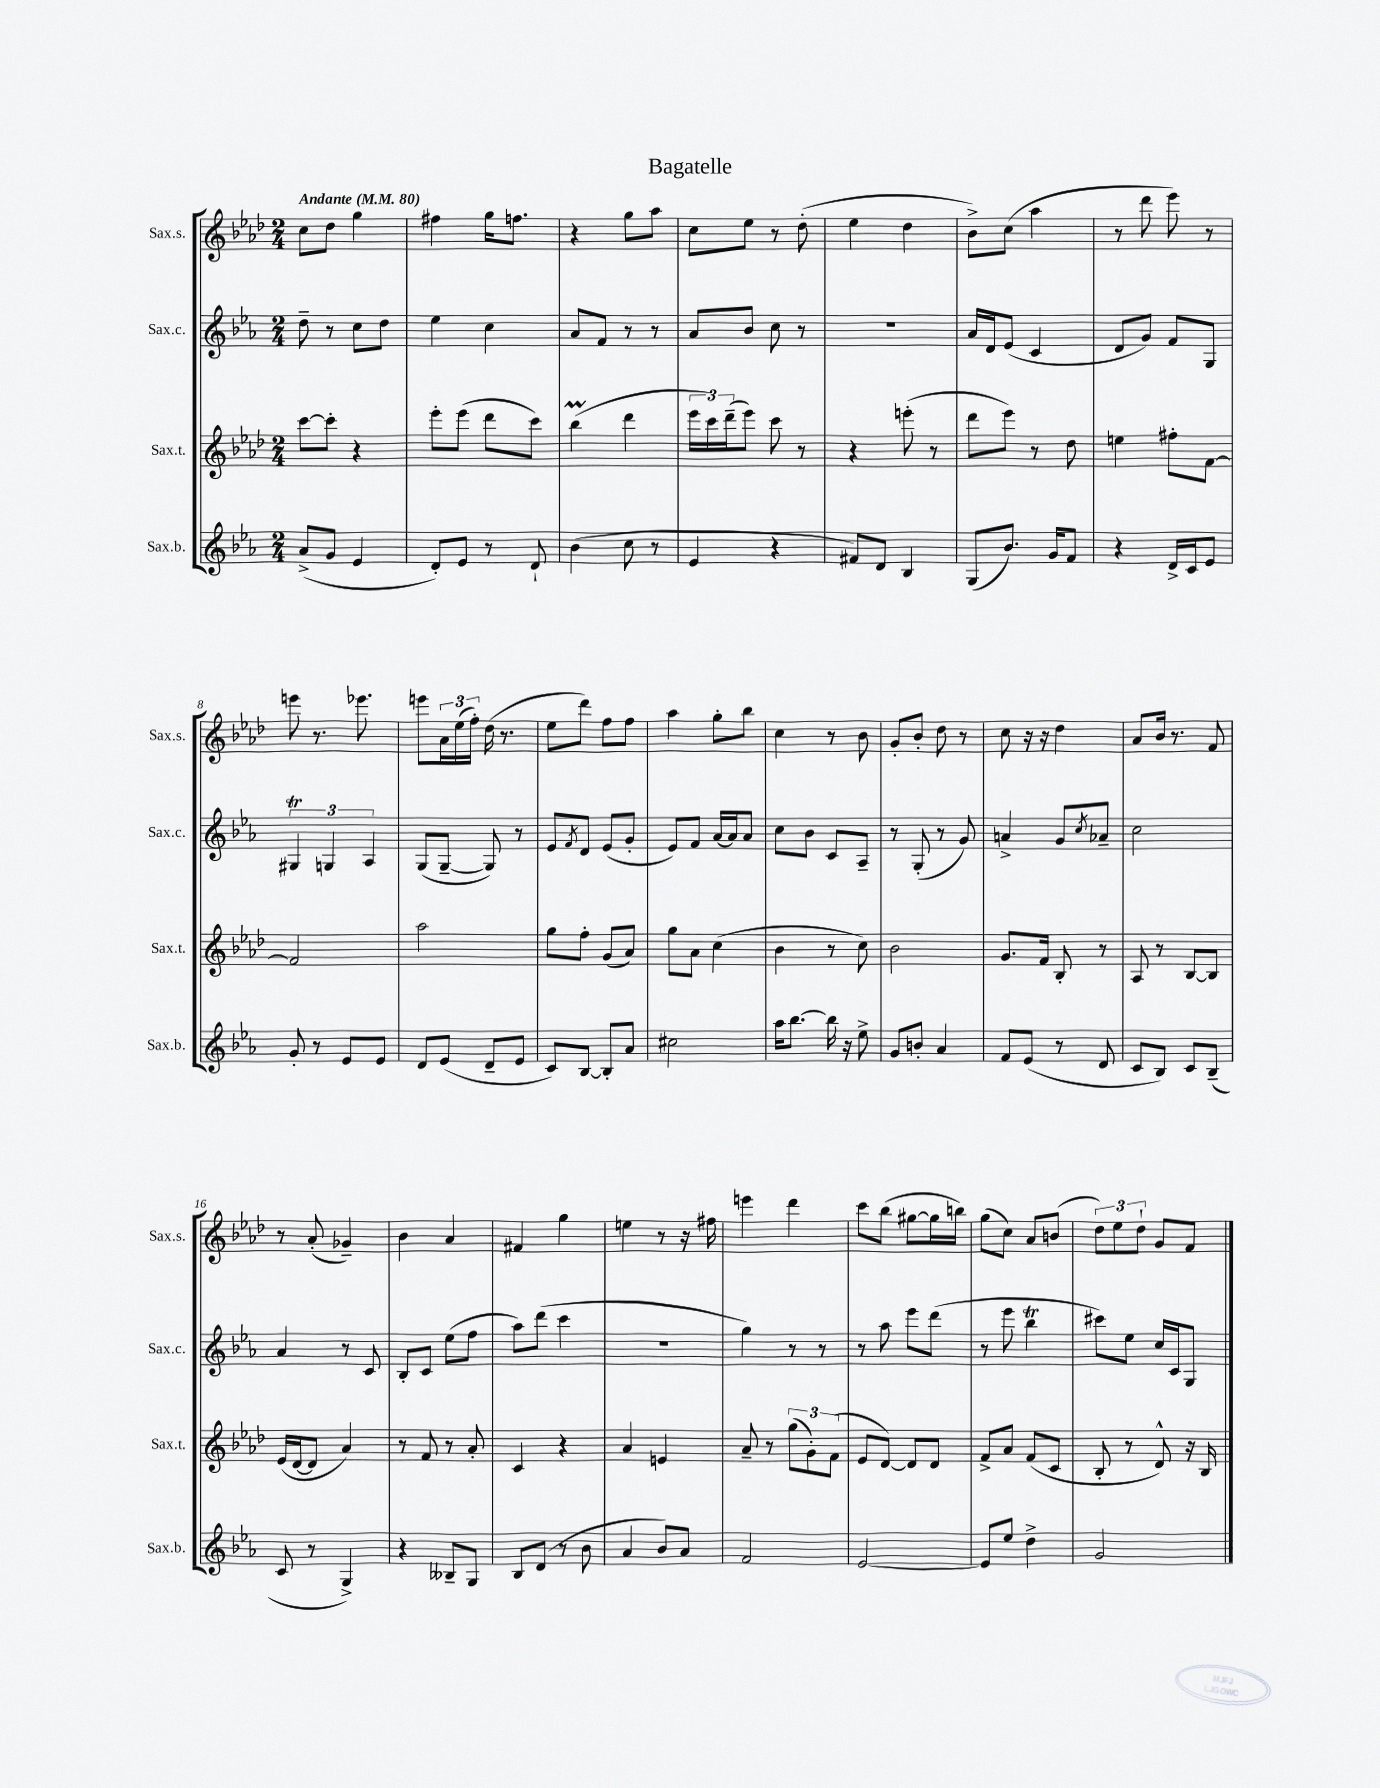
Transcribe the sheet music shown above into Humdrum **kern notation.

**kern	**kern	**kern	**kern
*part4	*part3	*part2	*part1
*staff4	*staff3	*staff2	*staff1
*I"Sax.b.	*I"Sax.t.	*I"Sax.c.	*I"Sax.s.
*I'Sax.b.	*I'Sax.t.	*I'Sax.c.	*I'Sax.s.
*clefG2	*clefG2	*clefG2	*clefG2
*k[b-e-a-]	*k[b-e-a-d-]	*k[b-e-a-]	*k[b-e-a-d-]
*M2/4	*M2/4	*M2/4	*M2/4
*MM80	*MM80	*MM80	*MM80
=1	=1	=1	=1
!	!	!	!LO:TX:a:B:t=Andante
(8a-^/L	[8ccc\L	8dd~\	8cc\L
8g/J	8ccc'\J]	8r	8dd-\J
4e-/	4r	8cc\L	4gg\
.	.	8dd\J	.
=2	=2	=2	=2
8d'/L)	8eee-'\L	4ee-\	4ff#X\
8e-/J	(8eee-\J	.	.
8r	8ddd-\L	4cc\	16gg\KL
.	.	.	8.ffn\J
8d`/	8ccc\J)	.	.
=3	=3	=3	=3
(4b-\	(4bb-M\	8a-/L	4r
.	.	8f/J	.
8cc\	4ddd-\	8r	8gg\L
8r	.	8r	8aa-\J
=4	=4	=4	=4
4e-/	24eee-\LL	8a-/L	8cc\L
.	24ccc\)	.	.
.	(24ddd-~\J	.	.
.	8eee-\J)	8b-/J	8ee-\J
4r	8ccc\	8cc\	8r
.	8r	8r	(8dd-'\
=5	=5	=5	=5
8f#X/L)	4r	2r	4ee-\
8d/J	.	.	.
4B-/	(8eeen'\	.	4dd-\
.	8r	.	.
=6	=6	=6	=6
(8G/L	8ddd-\L	16a-/LL	8b-^\L)
.	.	16d/J	.
8.b-/J)	8eee-\J)	(8e-/J	(8cc\J
.	8r	4c/	4aa-\
16g/KL	.	.	.
8f/J	8dd-\	.	.
=7	=7	=7	=7
4r	4een\	8d/L	8r
.	.	8g/J)	8ddd-\
16d^/LL	8ff#X'\L	8f/L	8eee-\)
16c/J	.	.	.
8e-/J	[8f\J	8G/J	8r
!!LO:LB:g=z
=8	=8	=8	=8
8g'/	2f/]	6G#Xt/	8eeen\
8r	.	.	8.r
.	.	6Gn/	.
8e-/L	.	.	.
.	.	.	8.eee-X\
.	.	6A-/	.
8e-/J	.	.	.
=9	=9	=9	=9
8d/L	2aa-\	(8G/L	8eeen\L
(8e-/J	.	[8G~/J	24a-\L
.	.	.	(24ee-\
.	.	.	24ff'\JJ)
8d~/L	.	8G/])	(16dd-\
.	.	.	8.r
8e-/J	.	8r	.
=10	=10	=10	=10
8c/L)	8gg\L	8e-/L	8ee-\L
.	.	8qf/	.
[8B-/J	8ff'\J	8d/J	8ddd-\J)
8B-'/L]	(8g/L	(8e-/L	8ff\L
8a-/J	8a-/J)	8g'/J	8ff\J
=11	=11	=11	=11
2cc#X\	8gg\L	8e-/L)	4aa-\
.	8a-\J	8f/J	.
.	(4cc\	[16a-/LL	8gg'\L
.	.	16a-/J]	.
.	.	8a-/J	8bb-\J
=12	=12	=12	=12
16aa-\KL	4b-\	8cc\L	4cc\
[8.bb-\J	.	.	.
.	.	8b-\J	.
16bb-\]	8r	8c/L	8r
16r	.	.	.
8ee-^\	8cc\)	8A-~/J	8b-\
=13	=13	=13	=13
8g/L	2b-\	8r	8g'/L
8bn'/J	.	(8G'/	8b-'/J
4a-/	.	8r	8dd-\
.	.	8g/)	8r
=14	=14	=14	=14
8f/L	8.g/L	4an^/	8cc\
(8e-/J	.	.	16r
.	16f/Jk	.	16r
8r	8B-'/	8g/L	4dd-\
.	.	8qcc/	.
8d/	8r	8a-X~/J	.
=15	=15	=15	=15
8c/L	8A-/	2cc\	8a-/L
8B-/J)	8r	.	16b-/Jk
.	.	.	8.r
8c/L	[8B-/L	.	.
(8B-~/J	8B-/J]	.	8f/
!!LO:LB:g=z
=16	=16	=16	=16
8c/	(16e-/LL	4a-/	8r
.	[16d-/J	.	.
8r	8d-/J]	.	(8a-'/
4G^/)	4a-/)	8r	4g-X~/)
.	.	8c/	.
=17	=17	=17	=17
4r	8r	8B-'/L	4b-\
.	8f/	8c/J	.
8B--X~/L	8r	(8ee-\L	4a-/
8G/J	8a-'/	8ff\J	.
=18	=18	=18	=18
8B-/L	4c/	8aa-\L)	4f#X/
(8d/J	.	(8ddd\J	.
8r	4r	4ccc\	4gg\
8b-\	.	.	.
=19	=19	=19	=19
4a-/	4a-/	2r	4een\
8b-/L)	4en/	.	8r
8a-/J	.	.	16r
.	.	.	16ff#X\
=20	=20	=20	=20
2f/	8a-~/	4gg\)	4eeen\
.	8r	.	.
.	(12gg\L	8r	4ddd-\
.	12g'\)	.	.
.	.	8r	.
.	(12f\J	.	.
=21	=21	=21	=21
[2e-/	8e-/L	8r	8ccc\L
.	[8d-/J)	8aa-\	(8bb-\J
.	8d-/L]	8eee-\L	[8gg#X\L
.	8d-/J	(8ddd\J	16gg#\L]
.	.	.	16bbn\JJ)
=22	=22	=22	=22
8e-/L]	8f^/L	8r	(8gg\L
8ee-/J	8a-/J	8eee-\	8cc\J)
4dd^\	(8f/L	4bb-T\	8a-/L
.	8c/J	.	(8bn/J
=23	=23	=23	=23
2g/	8B-'/	8ccc#X\L)	12dd-\L)
.	.	.	12ee-\
.	8r	8ee-\J	.
.	.	.	12dd-`\J
.	8d-^^/)	16cc/LL	8g/L
.	.	16c/J	.
.	16r	8G/J	8f/J
.	16B-/	.	.
==	==	==	==
*-	*-	*-	*-
